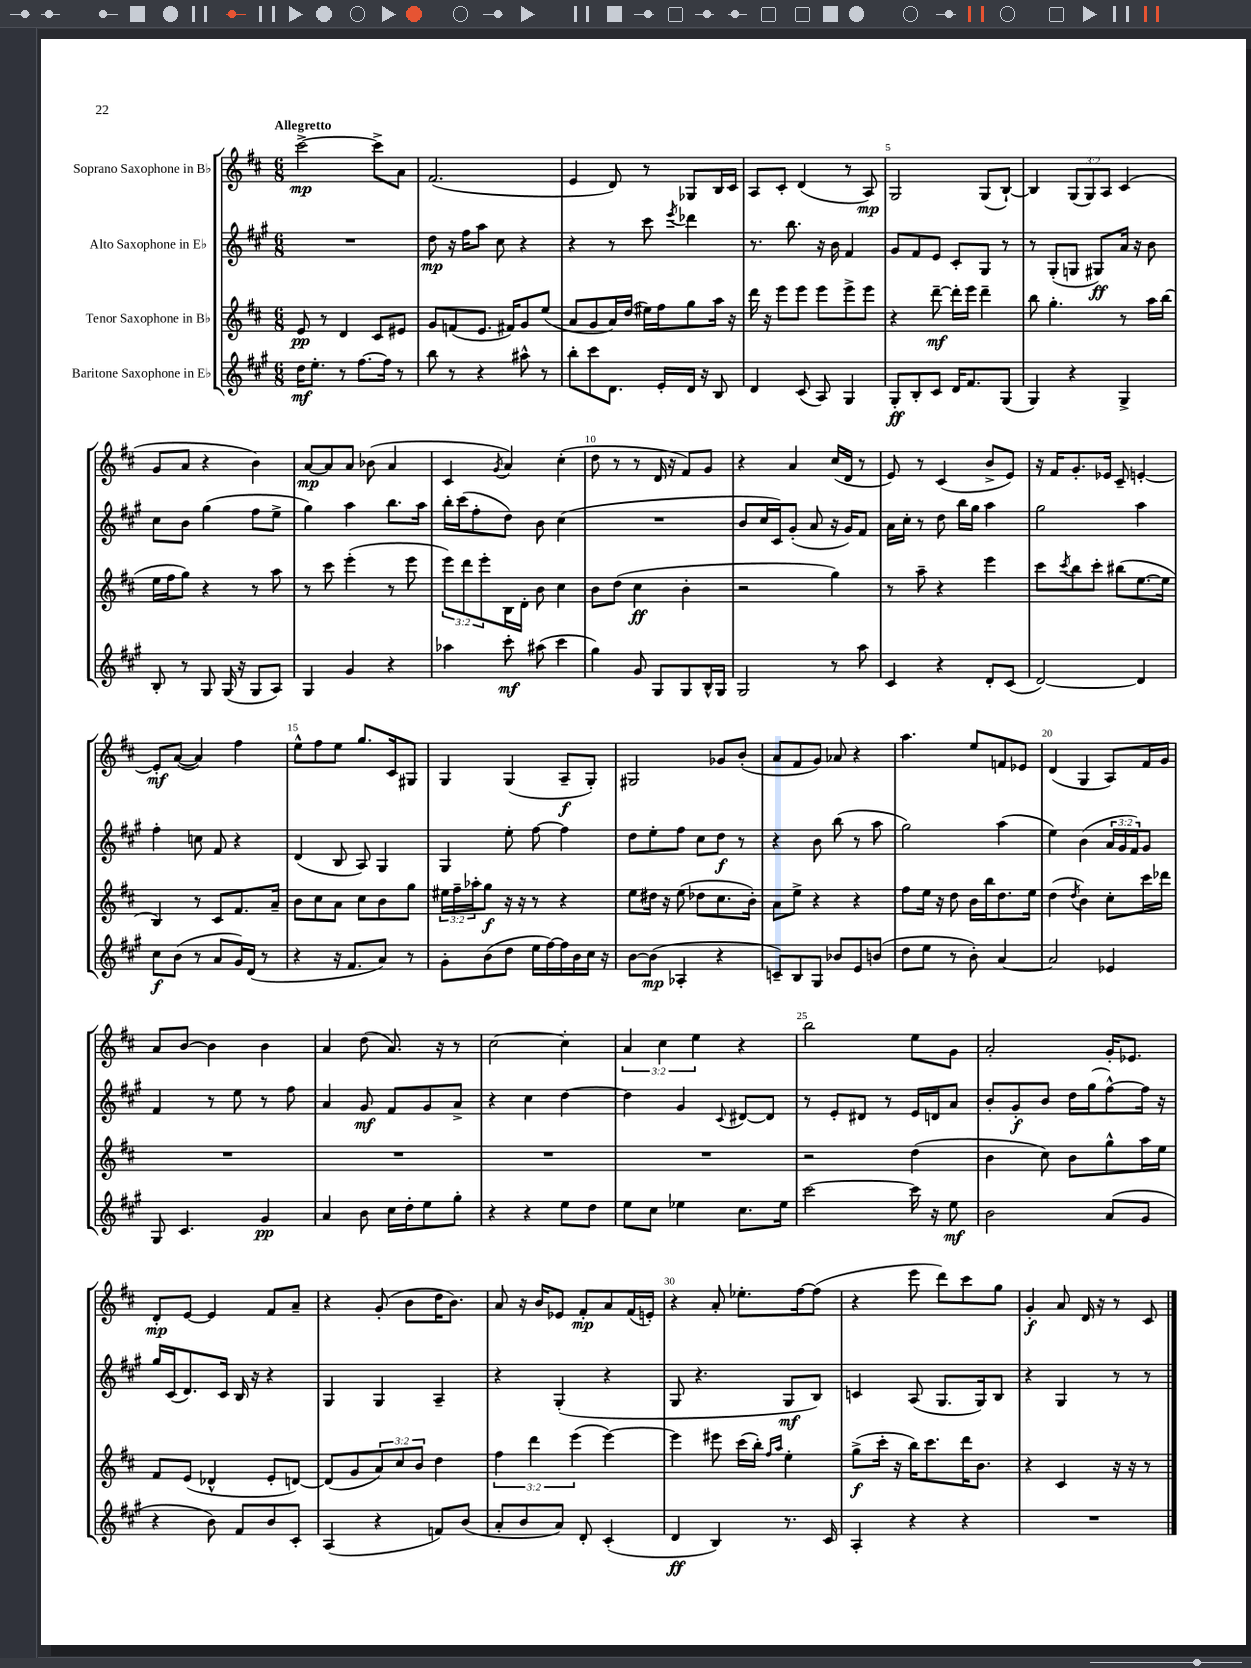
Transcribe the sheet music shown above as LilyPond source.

<<
\new StaffGroup <<
\new Staff = "s0" \with { instrumentName = "Soprano Saxophone in Bb" } {
    \clef treble \key d \major \numericTimeSignature \time 6/8 \override Staff.TupletNumber.text = #tuplet-number::calc-fraction-text \tempo "Allegretto"
    cis'''2~->\mp cis'''8-> a'8 |
    fis'2.( |
    e'4 d'8) r8 ges8 b16 cis'16 |
    a8 cis'8-. d'4( r8 a8\mp) |
    g2 g8( b8~-!) |
    b4 \tuplet 3/2 { g8( g8) a8 } cis'4( |
    g'8 a'8 r4 b'4) |
    a'8~\mp a'8 a'8 bes'8( a'4 |
    cis'4 \acciaccatura { g'8 } a'4) cis''4-.( |
    d''8 r8 r8 d'16 r16 fis'8) g'8 |
    r4 a'4 cis''16( d'16 r8 |
    e'8) r8 cis'4( b'8-> e'8) |
    r16 fis'16 g'8.-. ees'16 cis'8-- e'4~-. |
    e'8-.\mf a'8~( a'4) fis''4 |
    e''8-^ fis''8 e''8 g''8. cis'16 gis8 |
    g4 g4( a8--\f g8-.) |
    gis2 ges'8 b'8-.( |
    a'8 fis'8 g'8) aes'8 r4 |
    a''4. e''8 f'8 ees'8 |
    d'4( g4 a8) fis'16 g'16 |
    a'8 b'8~ b'4 b'4 |
    a'4 d''8( a'8.) r16 r8 |
    cis''2~ cis''4-. |
    \tuplet 3/2 { a'4 cis''4 e''4 } r4 |
    b''2 e''8 g'8 |
    a'2-. g'16-. ees'8. |
    d'8-.\mp e'8~ e'4 fis'8 a'8-- |
    r4 g'8-.( b'8 d''16 b'8.) |
    a'8 r16 b'16 ees'8 fis'8-.\mp a'8 fis'16( e'16-.) |
    r4 a'8-. ees''8.-. fis''16~ fis''8( |
    r4 e'''8 d'''8) cis'''8 g''8 |
    g'4-.\f a'8 d'16 r16 r8 cis'8 \bar "|." |
}
\new Staff = "s1" \with { instrumentName = "Alto Saxophone in Eb" } {
    \clef treble \key a \major \numericTimeSignature \time 6/8 \override Staff.TupletNumber.text = #tuplet-number::calc-fraction-text
    R2. |
    d''8\mp r16 fis''16 a''8 cis''8 r4 |
    r4 r8 cis'''8 \acciaccatura { e'''8 } des'''4 |
    r8. b''8. r16 b'16 fis'4 |
    gis'8 fis'8 e'8 cis'8-. gis8 r8 |
    r8 gis8-.( g8 gis8\ff) a'16 r16 b'8 |
    cis''8 b'8 gis''4( fis''8 e''8-> |
    gis''4) a''4 b''8. a''16 |
    b''16-. cis'''16( fis''8-. d''8) b'8 cis''4( |
    R2. |
    b'8 cis''16 cis'16) gis'8-.( a'8 r16 gis'16) fis'8 |
    a'16 cis''16-. r8 d''8 b''16 gis''16 a''4 |
    gis''2 a''4 |
    fis''4-. c''8 fis'8 r4 |
    d'4( b8 a8) gis4 |
    gis4 e''8-. fis''8~ fis''4 |
    d''8 e''8-. fis''8 cis''8 d''8\f r8 |
    r4 b'8 b''8( r8 a''8 |
    gis''2) a''4( |
    e''4) b'4( \tuplet 3/2 { a'16 gis'16 fis'16) } gis'8 |
    fis'4 r8 e''8 r8 fis''8 |
    a'4 gis'8\mf fis'8 gis'8 a'8-> |
    r4 cis''4 d''4~ |
    d''4 gis'4 \appoggiatura { cis'8 } dis'8~ dis'8 |
    r8 e'8-. dis'8 r8 e'16 d'16 a'8 |
    b'8-. gis'8-.\f b'8 d''16 gis''16( fis''8~-^) fis''16 r16 |
    gis''16 cis'16( d'8.) cis'16 b16 r16 r4 |
    gis4 gis4 a4-- |
    r4 gis4-.( r4 |
    gis8 r4. gis8\mf b8) |
    c'4 a8( gis8. gis16) b8 |
    r4 gis4 r8 r8 \bar "|." |
}
\new Staff = "s2" \with { instrumentName = "Tenor Saxophone in Bb" } {
    \clef treble \key d \major \numericTimeSignature \time 6/8 \override Staff.TupletNumber.text = #tuplet-number::calc-fraction-text
    e'8\pp r8 d'4 cis'8 eis'8 |
    g'8 f'8( e'8. fis'16) g'8 e''8( |
    a'8 g'8 a'16) d''16( eis''16) fis''16 g''8 a''16 r16 |
    d'''16 r16 e'''8 e'''8 e'''8 e'''8-> e'''8 |
    r4 d'''8~--\mf d'''16-. e'''16 d'''4-- |
    b''8 g''4.-. r8 a''16 b''16( |
    e''16 fis''16 g''8) r4 r8 a''8 |
    r8 cis'''8 e'''4-.( r8 e'''8 |
    \tuplet 3/2 { e'''8) d'''8 e'''8-. } b16 d'16-. b'8 cis''4 |
    b'8 d''8( cis''4\ff b'4-. |
    r2 g''4) |
    r8 a''8-- r4 e'''4 |
    cis'''8 \acciaccatura { cis'''8 } b''8 cis'''8-. bis''8( e''8.~ e''16 |
    b4) r8 cis'8 fis'8. a'16-- |
    b'8 cis''8 a'8 cis''8 b'8 g''8 |
    \tuplet 3/2 { eis''16 fis''16-- aes''16-. } g''8\f r16 r16 r8 r4 |
    e''8 dis''16 r16 e''8( des''8 cis''8. b'16-.) |
    a'8 e''8-> r4 r4 |
    fis''8 e''16 r16 d''8 b'16 b''16 d''8. e''16 |
    d''4( \acciaccatura { d''8 } b'4) cis''8-. cis'''16 des'''16 |
    R2. |
    R2. |
    R2. |
    R2. |
    r2 d''4( |
    b'4 cis''8) b'8 g''8-^ a''16 e''16 |
    fis'8 e'8( des'4-^ e'8-. d'8~) |
    d'8( g'8 \tuplet 3/2 { a'8) cis''8 b'8 } d''4 |
    \tuplet 3/2 { fis''4 d'''4 e'''4( } e'''4~) |
    e'''4 eis'''8 cis'''16( b''16-.) \grace { fis''16 a''16 } e''4-. |
    g''8->\f( cis'''16-. r16 b''16) cis'''8. d'''16 b'8. |
    r4 cis'4 r16 r16 r8 \bar "|." |
}
\new Staff = "s3" \with { instrumentName = "Baritone Saxophone in Eb" } {
    \clef treble \key a \major \numericTimeSignature \time 6/8
    d''16\mf e''8.-. r8 fis''8.~ fis''16 r8 |
    b''8 r8 r4 ais''8-^ r8 |
    b''8-. cis'''8 d'8. e'16-. d'16 r16 b8 |
    d'4 cis'8( a8) gis4 |
    gis8-.\ff b8-. cis'8 d'16 fis'8. gis8( |
    gis4) r4 gis4-> |
    b8-. r8 gis8 gis16( r16 gis8 a8) |
    gis4 gis'4 r4 |
    aes''4 cis'''8-.\mf ais''8( cis'''4 |
    gis''4) gis'8 gis8 gis8 b16-^ gis16 |
    gis2 r8 a''8 |
    cis'4 r4 d'8-. cis'8( |
    d'2~) d'4 |
    cis''8\f b'8( r8 a'8 gis'16) d'16( r8 |
    r4 r16 fis'8. a'8) r8 |
    gis'8-. b'8( d''8 e''16 fis''16~) fis''16 b'16 cis''16 r16 |
    b'8~ b'8\mp( aes4-. r4 |
    c'8--) b8 gis8 bes'8 e'8 b'8( |
    d''8 e''8 r8 b'8-.) a'4~ |
    a'2 ees'4 |
    gis8 cis'4. gis'4\pp |
    a'4 b'8 cis''16 d''16-. e''8 gis''8-. |
    r4 r4 e''8 d''8 |
    e''8 cis''8 ees''4 cis''8. ees''16 |
    cis'''2~ cis'''16 r16 e''8\mf |
    b'2 a'8( gis'8 |
    r4 b'8) fis'8 b'8 cis'8-. |
    a4( r4 f'8) b'8( |
    a'8-. b'8 a'8) d'8-. cis'4-.( |
    d'4\ff b4) r8. cis'16 |
    a4-. r4 r4 |
    R2. \bar "|." |
}
>>
>>
\layout { \context { \Score \override BarNumber.break-visibility = ##(#f #t #t) barNumberVisibility = #(every-nth-bar-number-visible 5) } }
